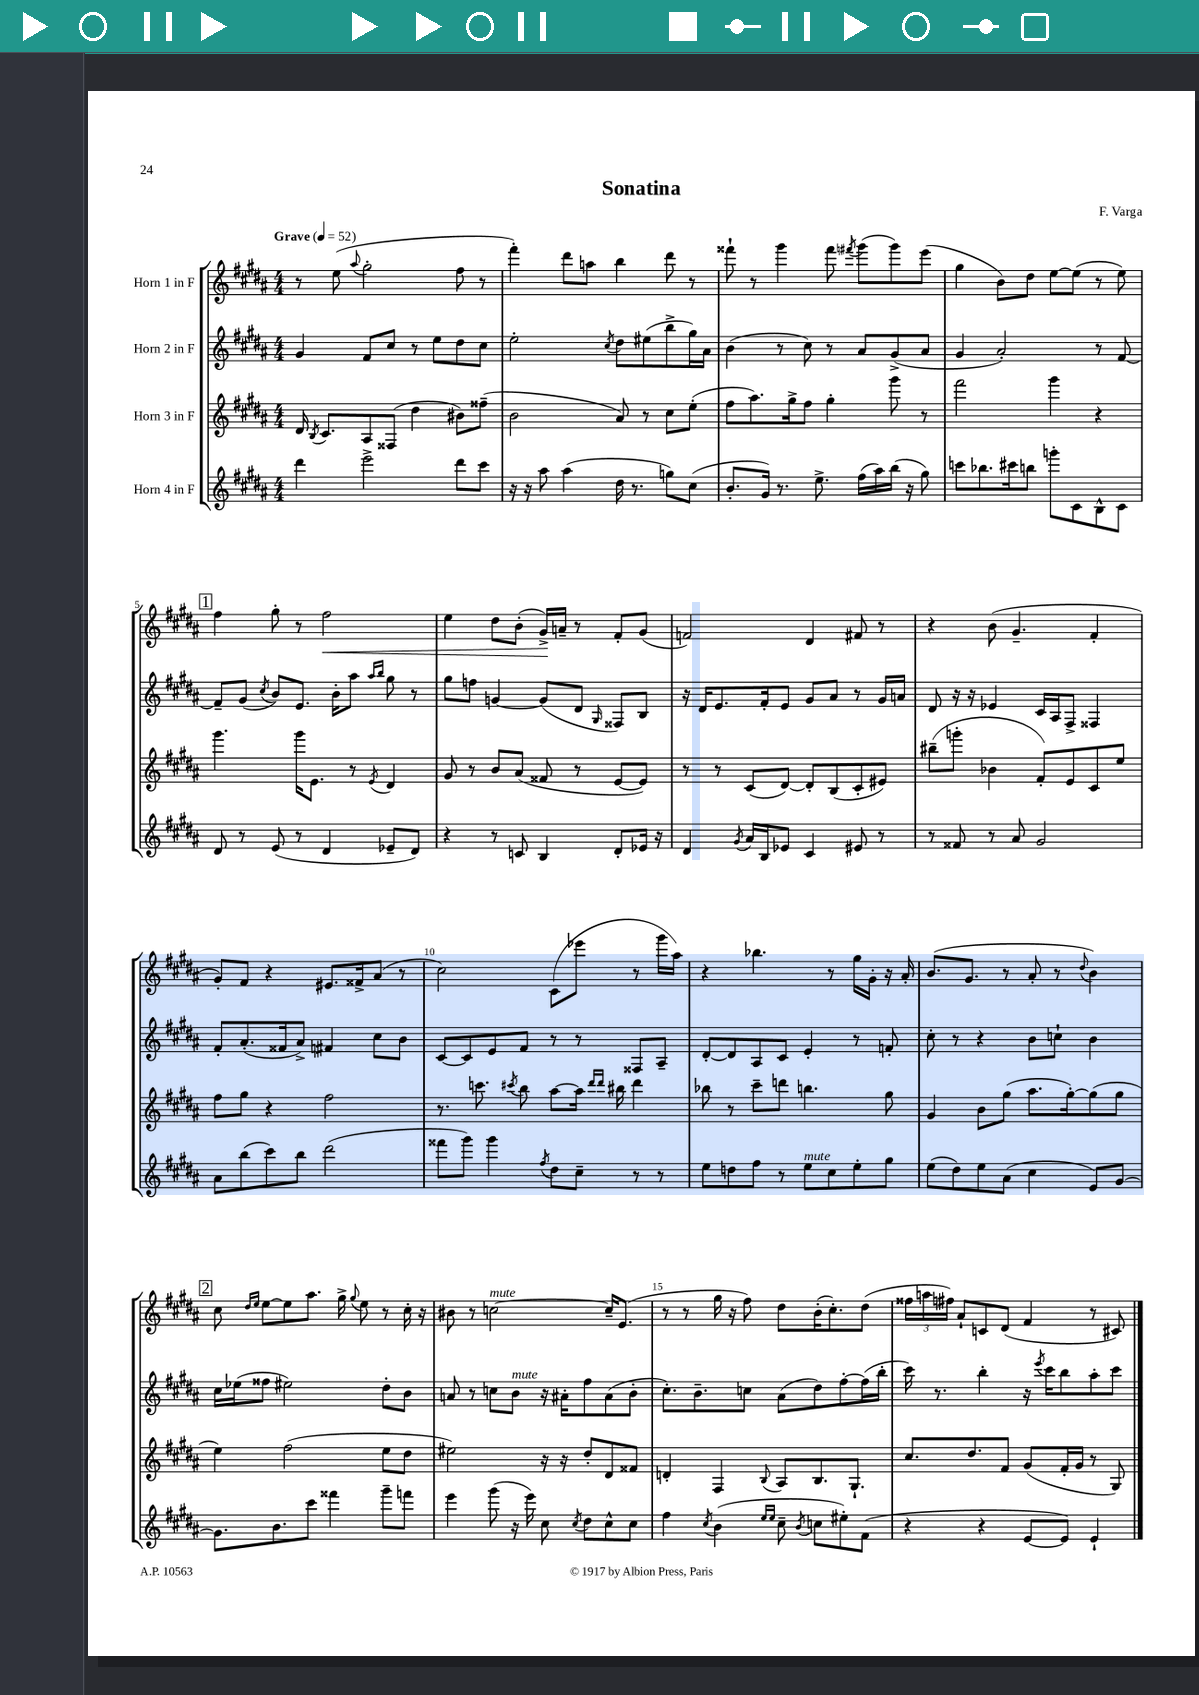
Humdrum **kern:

**kern	**kern	**kern	**kern	**dynam
*part4	*part3	*part2	*part1	*part1
*staff4	*staff3	*staff2	*staff1	*staff1
*I"Horn 4 in F	*I"Horn 3 in F	*I"Horn 2 in F	*I"Horn 1 in F	*
*clefG2	*clefG2	*clefG2	*clefG2	*
*k[f#c#g#d#a#]	*k[f#c#g#d#a#]	*k[f#c#g#d#a#]	*k[f#c#g#d#a#]	*
*M4/4	*M4/4	*M4/4	*M4/4	*
*MM52	*MM52	*MM52	*MM52	*
=1	=1	=1	=1	=1
!	!	!	!LO:TX:a:B:t=Grave	!
4ddd#\	16d#/	4g#/	8r	.
.	8qB/	.	.	.
.	8.c#/L	.	.	.
.	.	.	(8ee\	.
.	.	.	8qqaa#/	.
2eee^\	8A#/	8f#/L	2gg#'\	.
.	(8F##X/J	8cc#/J	.	.
.	4dd#\	8r	.	.
.	.	8ee\L	.	.
8ddd#\L	8b#X\L)	8dd#\	8ff#\	.
8ccc#\J	(8ff##X~\J	8cc#\J	8r	.
=2	=2	=2	=2	=2
16r	2b\	2ee'\	4fff#'\)	.
16r	.	.	.	.
8aa#\	.	.	.	.
(4aa#\	.	.	8ddd#\L	.
.	.	.	8aan\J	.
.	.	8qcc#/	.	.
16dd#\	8a#/)	8dd#\L	4bb\	.
8.r	.	.	.	.
.	8r	(8ee#X\	.	.
8ggn\L)	8cc#\L	8bb^\	8ddd#\	.
(8cc#\J	(8ee'\J	16gg#\L)	8r	.
.	.	16a#\JJ	.	.
=3	=3	=3	=3	=3
8.b'/L	8ff#\L	(4b\	8fff##X`\	.
.	8.aa#\)	.	8r	.
16g#/Jk)	.	.	.	.
8.r	.	8r	4ggg#\	.
.	16gg#^\k	.	.	.
.	8ff#\J	8cc#\)	.	.
8.ee^\	.	.	.	.
.	4gg#'\	8r	8fff##\	.
.	.	.	8qfff#X/	.
(16ff#\LL	.	8a#/L	(8ggg#\L	.
16aa#\)	.	.	.	.
(16bb\JJ	8ggg#\	(8g#^/	8ggg#\)	.
16r	.	.	.	.
8gg#\)	8r	8a#/J	(8eee\J	.
=4	=4	=4	=4	=4
8cccn\L	2fff#\	4g#/	4gg#\	.
8.bb-X\	.	.	.	.
.	.	2a#'/)	8b\L)	.
16ccc#X\k	.	.	.	.
8bbn\J	.	.	8dd#\J	.
8gggn'\L	4ggg#\	.	[8ee\L	.
8c#\	.	.	(8ee\J]	.
8B^^\	4r	8r	8r	.
8c#\J	.	[8f#/	8ee\)	.
!!LO:LB:g=z
!!LO:REH:place=s1:t=1
=5	=5	=5	=5	=5
8d#/	4.ggg#\	8f#~/L]	4ff#\	.
8r	.	(8g#/J	.	.
.	.	8qcc#/	.	.
(8e/	.	8b/L)	8gg#'\	.
8r	16ggg#\KL	8.e/J	8r	.
.	8.e\J	.	.	.
!	!	!	!	!LO:HP:b
4d#/	.	.	2ff#\	<
.	.	16b'\KL	.	.
.	8r	8aa#\J	.	.
.	.	16qqaa#/LL	.	.
.	8qe/	16qqbb/JJ	.	.
8e-X~/L	4d#/	8gg#\	.	.
8d#/J)	.	8r	.	.
=6	=6	=6	=6	=6
4r	8g#/	8gg#\L	4ee\	.
.	8r	8ffn\J	.	.
8r	8b/L	[4gn/	8dd#\L	.
8cn/	(8a#/J	.	(8b'\J	.
4B/	8f##X/	(8g/L]	16g#^/LL)	.
.	.	.	16an~/JJ	[
.	8r	8d#/J	8r	.
.	.	16qqG#/	.	.
8d#'/L	[8e/L	8F##X/L)	8f#'/L	.
16e-X/Jk	8e/J])	8B/J	(8g#/J	.
16r	.	.	.	.
=7	=7	=7	=7	=7
4d#/	8r	16r	2fn/)	.
.	.	16d#/KL	.	.
.	8r	8.e/	.	.
8qg#/	.	.	.	.
16a#/LL	(8c#/L	.	.	.
16B/J	.	16f#'/k	.	.
8e-X/J	[8d#/J)	8e/J	.	.
4c#/	8d#'/L]	8g#/L	4d#/	.
.	(8B/	8a#/J	.	.
8e#X/	8c#'/	8r	8f#X/	.
8r	8e#X/J)	16g#/LL	8r	.
.	.	16an/JJ	.	.
=8	=8	=8	=8	=8
8r	(8bb#X~\L	8d#/	4r	.
8f##X/	8gggn'\J	16r	.	.
.	.	16r	.	.
8r	4b-X\	4e-X/	(8b\	.
8a#/	.	.	4.g#~/	.
2g#/	8f#'/L)	16c#/LL	.	.
.	.	16A#/J	.	.
.	8e/	8F#^/J	.	.
.	8c#/	4F##X/	4f#'/	.
.	8ee/J	.	.	.
!!LO:LB:g=z
=9	=9	=9	=9	=9
8a#\L	8ff#\L	8f#'/L	8g#'/L)	.
(8bb\	8gg#\J	(8.a#'/	8f#/J	.
8ccc#\)	4r	.	4r	.
.	.	16f##X/k	.	.
8bb\J	.	8a#^/J)	.	.
(2ddd#\	2ff#\	4f#X/	8.e#X/L	.
.	.	.	16f##X^/k	.
.	.	8cc#\L	(8a#/J	.
.	.	8b\J	8r	.
=10	=10	=10	=10	=10
8fff##X\L	8.r	[8c#/L	2cc#\)	.
8ggg#\J)	.	8c#/]	.	.
.	8.cccn\	.	.	.
4ggg#\	.	8e/	.	.
.	8qccc#X/	.	.	.
.	8bb\	8f#/J	.	.
8qff#/	.	.	.	.
8dd#\L	[8aa#\L	8r	(8c#\L	.
8cc#~\J	16aa#\Jk]	8r	8eee-X\J	.
.	16qqddd#/LL	.	.	.
.	16qqddd#/JJ	.	.	.
.	16bb#X\	.	.	.
8r	4ddd#\	8F##X/L	8r	.
8r	.	8A#~/J	16ggg#\LL	.
.	.	.	16aa#\JJ)	.
=11	=11	=11	=11	=11
8ee\L	8bb-X\	[8d#'/L	4r	.
8ddn\	8r	8d#/]	.	.
8ff#\J	8ccc#~\L	8A#/	4.bb-X\	.
8r	8dddn\J	8c#/J	.	.
!LO:TX:a:i:t=mute	!	!	!	!
8ee\L	4.bbn\	4e'/	.	.
8cc#\	.	.	8r	.
8ee'\	.	8r	16gg#\LL	.
.	.	.	16g#'\JJ	.
8gg#\J	8gg#\	8fn'/	16r	.
.	.	.	16a#'/	.
=12	=12	=12	=12	=12
(8ee\L	4g#/	8cc#'\	(8.b/L	.
8dd#\)	.	8r	.	.
.	.	.	8.g#/J	.
8ee\	8b\L	4r	.	.
(8a#\J	(8gg#\J	.	8r	.
4cc#\	8.aa#\L	8b\L	8a#'/	.
.	.	8ccn`\J	8r	.
.	[16gg#'\k)	.	.	.
.	.	.	8qqdd#/	.
8e/L)	(8gg#\]	4b\	4b\)	.
[8g#/J	8gg#\J	.	.	.
!!LO:LB:g=z
!!LO:REH:place=s1:t=2
=13	=13	=13	=13	=13
8.g#\L]	4ee\)	16cc#\LL	8cc#\	.
.	.	(16ee-X\J	.	.
.	.	.	16qqdd#/LL	.
.	.	.	16qqee/JJ	.
.	.	8ff##X\J	[8ee\L	.
8.b\	.	.	.	.
.	(2ff#\	2ee#X\)	8ee\]	.
8ccc#\J	.	.	8.aa#\J	.
4fff##X\	.	.	.	.
.	.	.	16gg#^\	.
.	.	.	8qqgg#/	.
.	.	.	8ee\	.
8ggg#~\L	8ee\L	8dd#'\L	8r	.
8fffn\J	8dd#\J	8b\J	16cc#'\	.
.	.	.	16r	.
=14	=14	=14	=14	=14
4eee\	2ee#X\)	8an/	8b#X\	.
.	.	8r	8r	.
!	!	!	!LO:TX:a:i:t=mute	!
(8ggg#\	.	8ccn\L	[2ccn\	.
!	!	!LO:TX:a:i:t=mute	!	!
16r	.	8b\J	.	.
16eee\)	.	.	.	.
8cc#\	16r	16r	.	.
.	16r	16a#X'\KL	.	.
8qcc#/	.	.	.	.
8dd#\L	8dd#'/L	8ff#\	.	.
8cc#^^\	8d#/	(8a#\	16cc~/KL]	.
.	.	.	(8.e/J	.
8cc#\J	8f##X/J	8b'\J	.	.
=15	=15	=15	=15	=15
4ff#\	4dn'/	8.cc#'\L)	8r	.
.	.	.	8r	.
.	.	8.b~\	.	.
8qcc#/	.	.	.	.
(4b\	4F#/	.	16gg#\	.
.	.	.	16r	.
.	.	8ccn\J	8ff#\)	.
16qqee/LL	.	.	.	.
16qqee/JJ	8qqB/	.	.	.
8cc#~\	8A#/L	(8a#\L	8dd#\L	.
8qb/	.	.	.	.
8ccn\L	8.B/	8dd#\)	(16b'\K	.
.	.	.	8.cc#'\)	.
8ee#X'\)	.	[8ff#'\	.	.
.	8.G#`/J	.	.	.
(8f#\J	.	(16ff#\L]	(8dd#\J	.
.	.	16bb'\JJ	.	.
=16	=16	=16	=16	=16
4r	8.cc#/L	16ccc#\)	24ff##X\LL	.
.	.	.	24aan\	.
.	.	8.r	.	.
.	.	.	24ff#X\JJ)	.
.	.	.	8a#`/L	.
.	8.dd#/	.	.	.
4r	.	4bb'\	8cn/	.
.	8f#/J	.	(8d#/J	.
[8e/L	(8g#/L	16r	4f#/	.
.	.	8qeee/	.	.
.	.	16ccc#\KL	.	.
8e/J])	16f#'/L	8bb\	.	.
.	16g#/JJ	.	.	.
4e`/	8r	8aa#'\	8r	.
.	8G#/)	8ccc#\J	8c#X/)	.
==	==	==	==	==
*-	*-	*-	*-	*-
